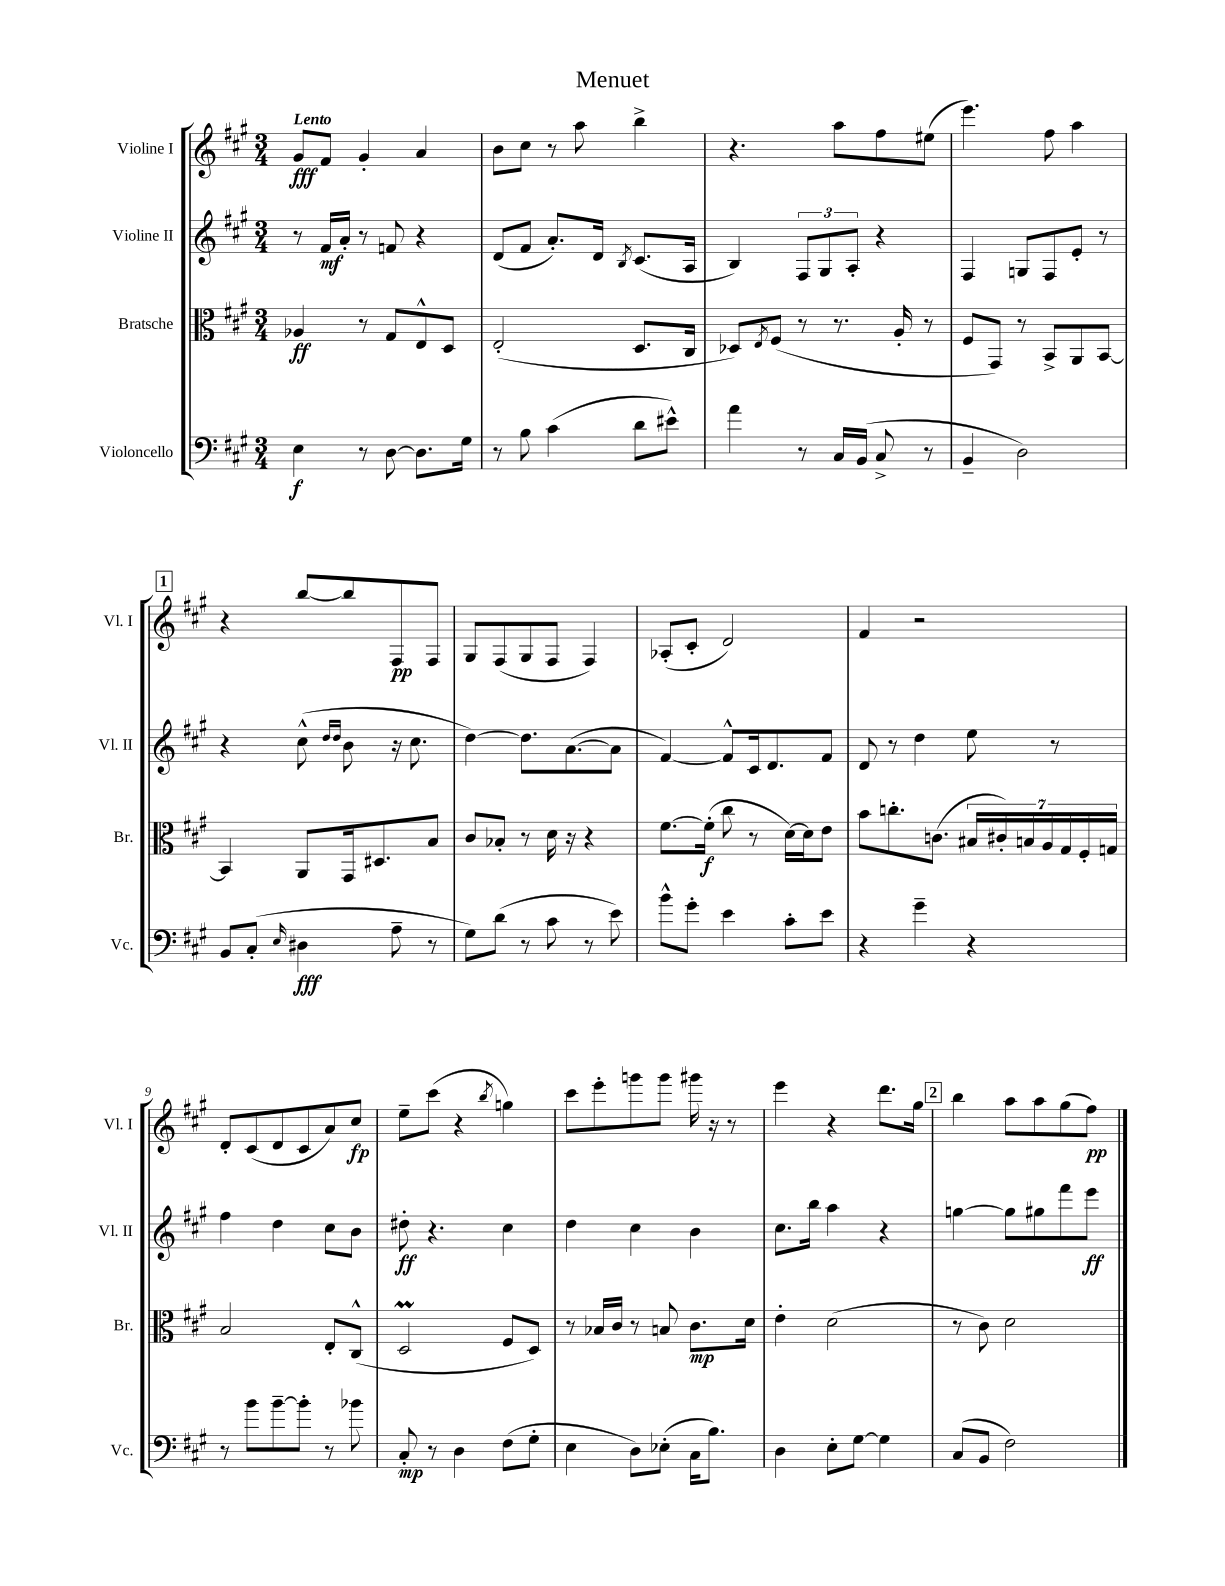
\header { title = "Menuet" }
<<
\new StaffGroup <<
\new Staff = "s0" \with { instrumentName = "Violine I" shortInstrumentName = "Vl. I" } {
    \clef treble \key a \major \numericTimeSignature \time 3/4 \tempo "Lento"
    gis'8\fff fis'8 gis'4-. a'4 |
    b'8 cis''8 r8 a''8 b''4-> |
    r4. a''8 fis''8 eis''8( |
    e'''4.) fis''8 a''4 |
    \mark \markup { \box "1" } r4 b''8~ b''8 fis8\pp fis8 |
    gis8 fis8( gis8 fis8 fis4) |
    aes8-.( cis'8-. d'2) |
    fis'4 r2 |
    d'8-. cis'8( d'8 cis'8 a'8) cis''8\fp |
    e''8-- cis'''8( r4 \acciaccatura { b''8 } g''4) |
    cis'''8 e'''8-. g'''8 g'''8 gis'''16 r16 r8 |
    e'''4 r4 d'''8. gis''16 |
    \mark \markup { \box "2" } b''4 a''8 a''8 gis''8( fis''8\pp) \bar "|." |
}
\new Staff = "s1" \with { instrumentName = "Violine II" shortInstrumentName = "Vl. II" } {
    \clef treble \key a \major \numericTimeSignature \time 3/4
    r8 fis'16\mf a'16-. r8 f'8 r4 |
    d'8( fis'8 a'8.-.) d'16 \acciaccatura { b8 } cis'8.( a16 |
    b4) \tuplet 3/2 { fis8 gis8 a8-. } r4 |
    fis4 g8 fis8 e'8-. r8 |
    \mark \markup { \box "1" } r4 cis''8-^( \grace { d''16 d''16 } b'8 r16 cis''8. |
    d''4~) d''8. a'8.~( a'8 |
    fis'4~) fis'8-^ cis'16 d'8. fis'8 |
    d'8 r8 d''4 e''8 r8 |
    fis''4 d''4 cis''8 b'8 |
    dis''8-.\ff r4. cis''4 |
    d''4 cis''4 b'4 |
    cis''8. b''16 a''4 r4 |
    \mark \markup { \box "2" } g''4~ g''8 gis''8 fis'''8 e'''8\ff \bar "|." |
}
\new Staff = "s2" \with { instrumentName = "Bratsche" shortInstrumentName = "Br." } {
    \clef alto \key a \major \numericTimeSignature \time 3/4
    aes4\ff r8 gis8 e8-^ d8 |
    e2-.( d8. cis16 |
    des8) \acciaccatura { e8 } fis8( r8 r8. a16-. r8 |
    fis8 gis,8) r8 b,8-> a,8 b,8~ |
    \mark \markup { \box "1" } b,4 a,8 gis,16 dis8. b8 |
    cis'8 bes8-. r8 d'16 r16 r4 |
    fis'8.~ fis'16-.\f( cis''8 r8 d'16~) d'16 e'8 |
    b'8 c''8.-. c'8.( \tuplet 7/4 { bis16 cis'16-.) b16 a16 gis16 fis16-. g16 } |
    b2 e8-. cis8-^( |
    d2\prall fis8 d8) |
    r8 bes16 cis'16 r8 b8 cis'8.\mp d'16 |
    e'4-. d'2( |
    \mark \markup { \box "2" } r8 cis'8) d'2 \bar "|." |
}
\new Staff = "s3" \with { instrumentName = "Violoncello" shortInstrumentName = "Vc." } {
    \clef bass \key a \major \numericTimeSignature \time 3/4
    e4\f r8 d8~ d8. gis16 |
    r8 b8 cis'4( d'8 eis'8-^) |
    a'4 r8 cis16 b,16( cis8-> r8 |
    b,4-- d2) |
    \mark \markup { \box "1" } b,8 cis8-.( \grace { e16 } dis4\fff a8-- r8 |
    gis8) d'8( r8 cis'8 r8 e'8) |
    b'8-^ gis'8-. e'4 cis'8-. e'8 |
    r4 gis'4-- r4 |
    r8 b'8 b'8~-- b'8-. r8 bes'8 |
    cis8-.\mp r8 d4 fis8( gis8-. |
    e4 d8) ees8-.( cis16 b8.) |
    d4 e8-. gis8~ gis4 |
    \mark \markup { \box "2" } cis8( b,8 fis2) \bar "|." |
}
>>
>>
